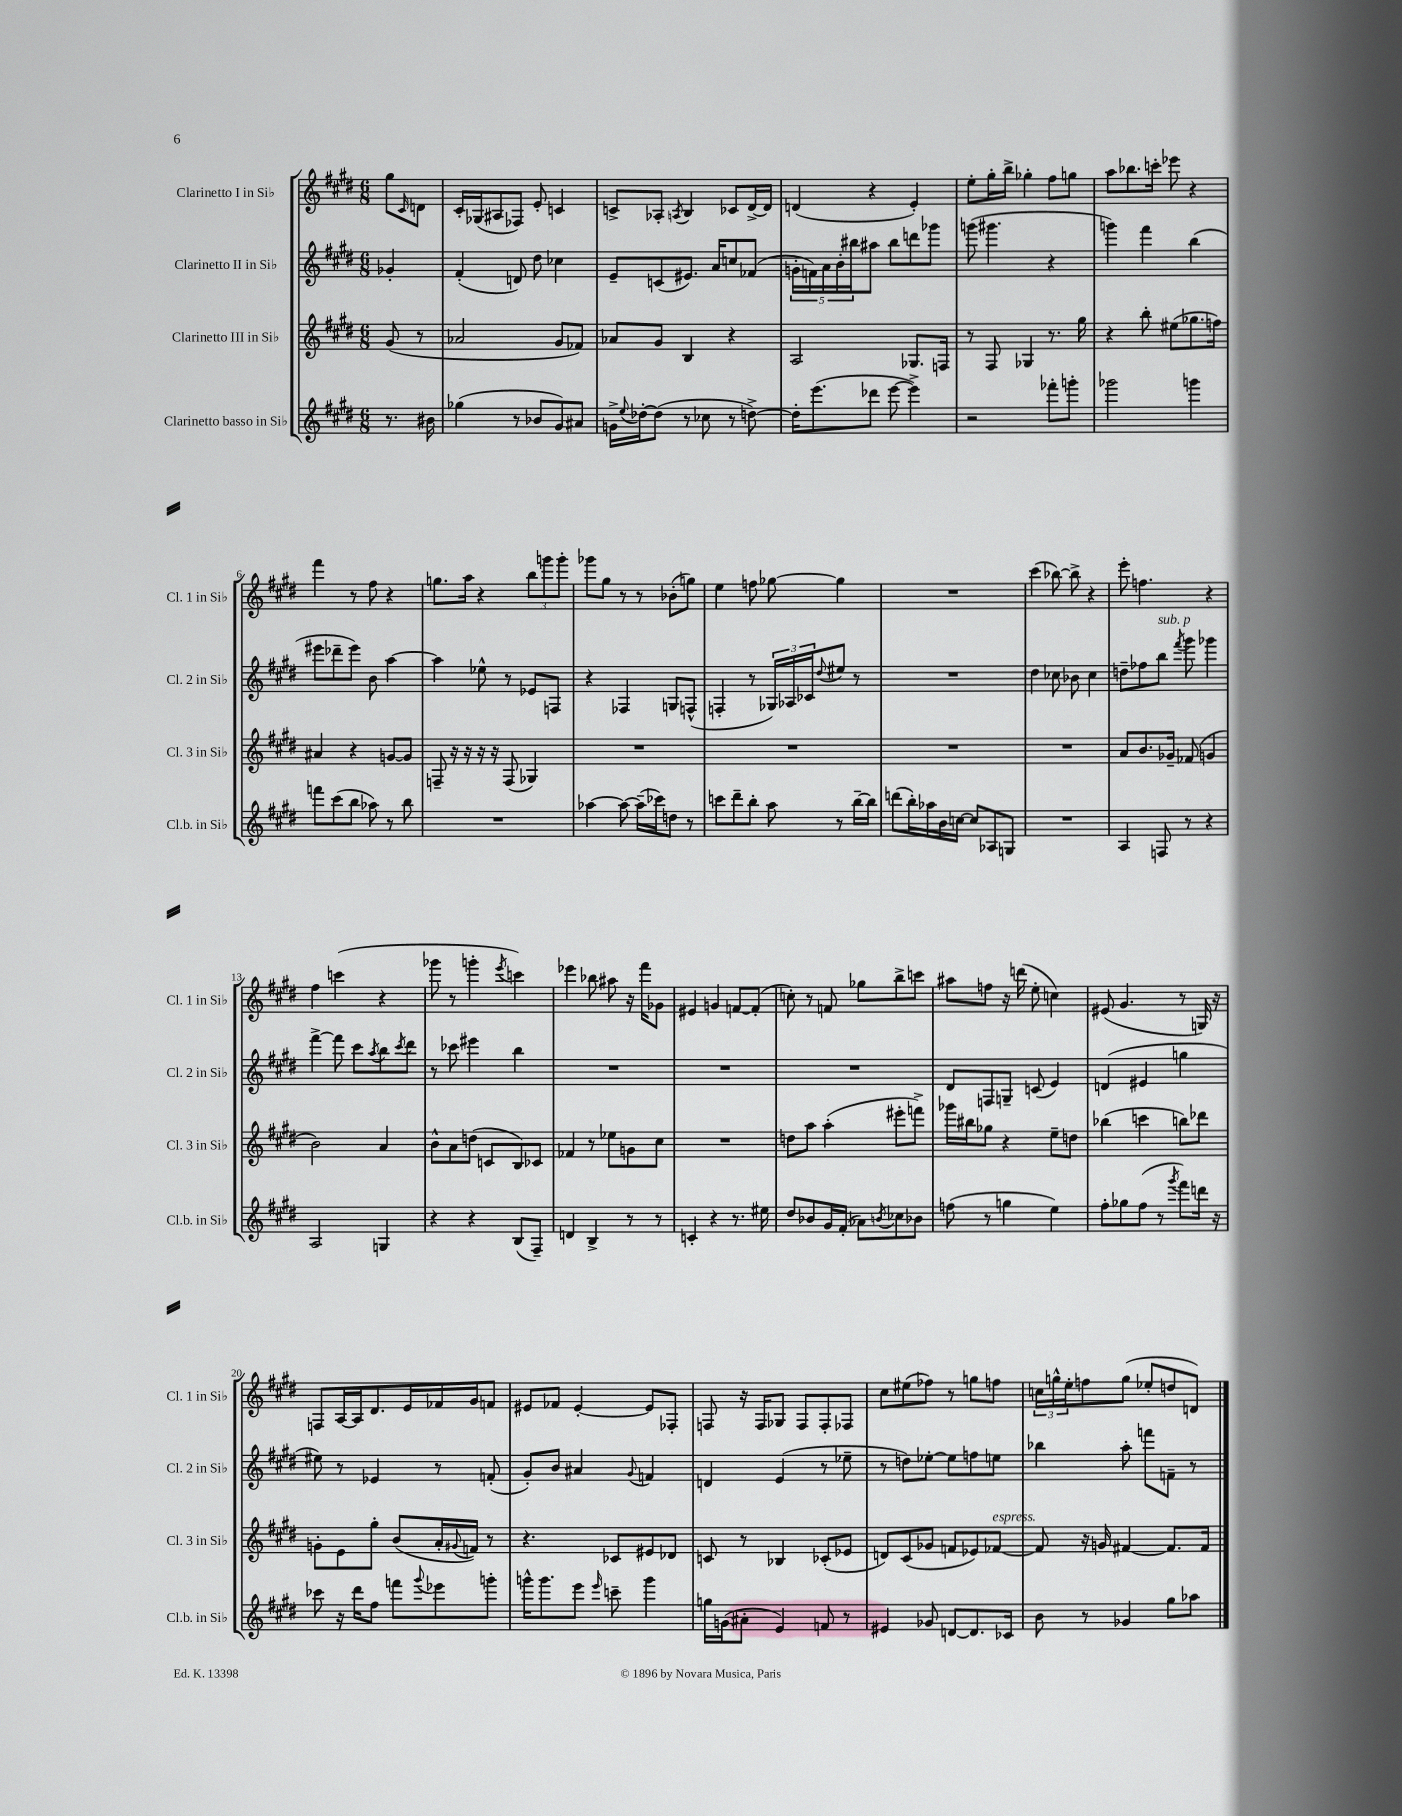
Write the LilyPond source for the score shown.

<<
\new StaffGroup <<
\new Staff = "s0" \with { instrumentName = "Clarinetto I in Sib" shortInstrumentName = "Cl. 1 in Sib" } {
    \clef treble \key e \major \numericTimeSignature \time 6/8 \partial 4
    gis''8 \grace { cis'16 } d'8 |
    cis'16-. ges16( ais8 fes8) e'8-. c'4 |
    c'8-> aes8-. \acciaccatura { a8 } b4 ces'8 dis'16~-> dis'16 |
    d'4( r4 e'4-.) |
    e''8-. gis''16-. b''16-> ges''4-. fis''8 g''8 |
    a''8 bes''8. c'''16-. ees'''8 r4 |
    fis'''4 r8 fis''8 r4 |
    g''8. a''16 r4 \tuplet 3/2 { b''8 g'''8 g'''8-. } |
    ges'''8 gis''8 r8 r8 bes'8-.( g''8) |
    e''4 f''8 ges''8~ ges''4 |
    R2. |
    cis'''4( bes''8~) bes''8-> r4 |
    e'''8-. f''4. r4 |
    fis''4 c'''4( r4 |
    ges'''8 r8 g'''4-. \acciaccatura { e'''8 } c'''4) |
    ees'''4 bes''8 ais''8 r16 fis'''16 ges'8 |
    eis'4 g'4 f'8~ f'8-.( |
    c''8-.) r8 f'8 ges''8 b''8-> c'''8 |
    ais''8 f''8 r16 d'''16( e''8-. c''4) |
    eis'8( gis'4. r8 g16) r16 |
    f8 a16~ a16 dis'8. e'16 fes'16 gis'16 f'8 |
    eis'8 fes'8 eis'4~-. eis'8 fes8-. |
    f8 r16 f16 ges8 f8 f8-. fes8 |
    cis''8 eis''8( fes''8) r8 g''8 f''8 |
    \tuplet 3/2 { c''16 g''16-^ e''16-. } f''8 g''8( ees''8-. d''8 d'8) \bar "|." |
}
\new Staff = "s1" \with { instrumentName = "Clarinetto II in Sib" shortInstrumentName = "Cl. 2 in Sib" } {
    \clef treble \key e \major \numericTimeSignature \time 6/8 \partial 4
    ges'4-. |
    fis'4-.( d'8) dis''8 ces''4 |
    e'8-- c'8( eis'8.) a'16 c''8 fes'8( |
    \tuplet 5/4 { g'16-. f'16) a'16 b'16-. bis''16 } ais''8 bis''8 d'''8 ges'''8 |
    g'''8( gis'''4. r4 |
    g'''4) fis'''4 b''4( |
    eis'''8 des'''8-- eis'''8) b'8 a''4~ |
    a''4 ees''8-^ r8 ees'8 f8 |
    r4 fes4 g8 f8-^( |
    f4-. r8 \tuplet 3/2 { ges16) aes16 ces'16 } \appoggiatura { dis''8 } eis''8 r8 |
    R2. |
    dis''4 ces''8 bes'8 ces''4 |
    d''8-- fes''8 b''8^\markup { \italic "sub. p" } \acciaccatura { fis'''8 } gis'''8 ges'''4 |
    fis'''4~-> fis'''8 cis'''8 \acciaccatura { a''8 } b''8 \acciaccatura { cis'''8 } dis'''8 |
    r8 ces'''8 eis'''4 b''4 |
    R2. |
    R2. |
    R2. |
    dis'8 f8 g8-- c'8( e'4) |
    d'4( eis'4 g''4 |
    eis''8) r8 ees'4 r8 f'8-.( |
    gis'8-.) b'8 ais'4 \appoggiatura { gis'8 } f'4 |
    d'4 e'4( r8 ees''8-- |
    r8 d''8) ees''8~-. ees''8 f''8 e''8 |
    bes''4 a''8-. f'''8 f'8-- r8 \bar "|." |
}
\new Staff = "s2" \with { instrumentName = "Clarinetto III in Sib" shortInstrumentName = "Cl. 3 in Sib" } {
    \clef treble \key e \major \numericTimeSignature \time 6/8 \partial 4
    gis'8( r8 |
    aes'2 gis'8 fes'8) |
    aes'8 gis'8 b4 r4 |
    a2 ges8. f16 |
    r8 fis8 ges4 r8. gis''16 |
    r4 b''8-. eis''8( ges''8. f''16) |
    ais'4 r4 g'8~ g'8 |
    f8-- r16 r16 r16 r16 f8( ges4) |
    R2. |
    R2. |
    R2. |
    R2. |
    a'8 b'8. ges'16-- fes'8( g'4 |
    b'2) a'4 |
    b'8-^ a'8 d''8( c'8 b8) ces'8 |
    fes'4 r8 ees''8 g'8 cis''8 |
    R2. |
    d''8 a''8 a''4-.( eis'''8-. f'''8->) |
    ges'''16 bis''16 ges''8 r4 e''8-- d''8 |
    bes''4( c'''4 b''8) des'''8 |
    g'8-. e'8 gis''8-. b'8( a'16-. \appoggiatura { gis'8 } f'16) r8 |
    r4. ces'8 eis'8 des'8 |
    c'8 r8 bes4 ces'8-.( ees'8 |
    d'8) cis'8( ges'8 f'8 ees'8) fes'8~^\markup { \italic "espress." } |
    fes'8 r16 g'16 fis'4~ fis'8. fis'16 \bar "|." |
}
\new Staff = "s3" \with { instrumentName = "Clarinetto basso in Sib" shortInstrumentName = "Cl.b. in Sib" } {
    \clef treble \key e \major \numericTimeSignature \time 6/8 \partial 4
    r8. bis'16 |
    ges''4( r8 bes'8 gis'8) ais'8 |
    g'16-> \appoggiatura { e''8 } des''16~-. des''8( r8 ces''8 r8 d''8~->) |
    d''16-. e'''8.( des'''8 e'''8~ e'''4->) |
    r2 fes'''8-. g'''8-. |
    ges'''2 g'''4 |
    f'''8 cis'''8( b''8 aes''8) r8 b''8 |
    R2. |
    aes''4~ aes''8~ aes''16--( ces'''16) d''8 r8 |
    c'''8 dis'''8-- b''8-. a''8 r8 b''16~-- b''16 |
    d'''8( b''16-.) aes''16 b'16 c''16~ c''8 aes8 g8 |
    R2. |
    a4 f8 r8 r4 |
    a2 g4 |
    r4 r4 b8( fis8--) |
    d'4 b4-> r8 r8 |
    c'4-. r4 r8. eis''16 |
    dis''8 bes'8 gis'16 fis'16-.( aes'8) \acciaccatura { b'8 } ces''8 bes'8 |
    f''8( r8 g''4 e''4) |
    fis''8-. ges''8 fis''8( r8 \acciaccatura { gis'''8 } fis'''8) d'''16 r16 |
    ces'''8 r16 dis'''16 fis''8 f'''8 \appoggiatura { gis'''8 } ees'''8 g'''8-. |
    g'''16-^ g'''8. e'''8 \grace { e'''16 } c'''8-- g'''4 |
    g''16 g'16( ais'8-. e'4) f'8 r8 |
    eis'4 ges'8 d'8~ d'8. ces'16 |
    b'8 r8 ges'4 gis''8 aes''8 \bar "|." |
}
>>
>>
